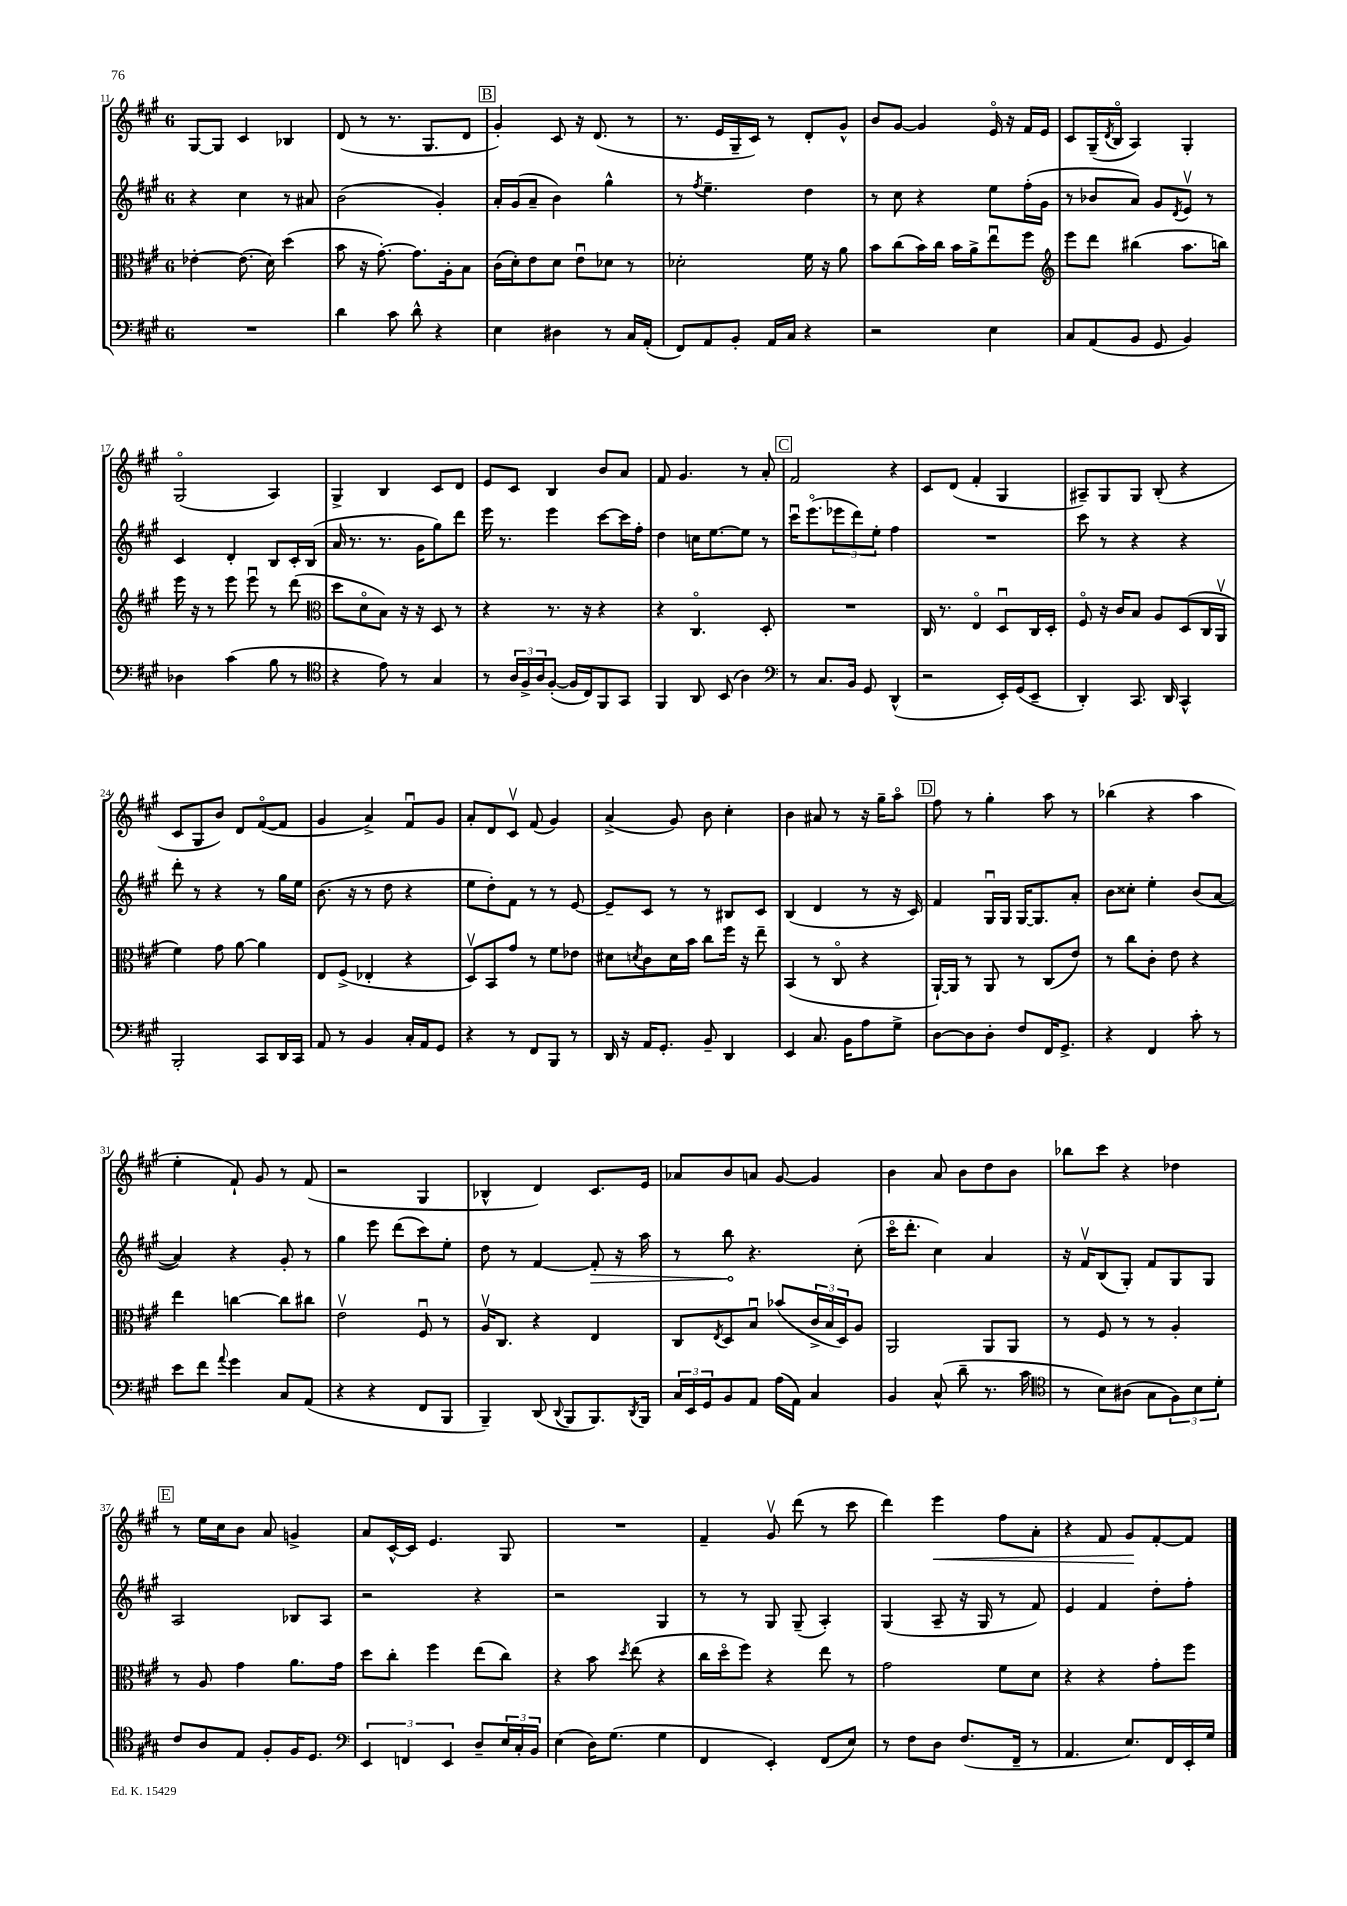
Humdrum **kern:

**kern	**kern	**kern	**dynam	**kern	**dynam
*part4	*part3	*part2	*part2	*part1	*part1
*staff4	*staff3	*staff2	*staff2	*staff1	*staff1
*clefF4	*clefC3	*clefG2	*	*clefG2	*
*k[f#c#g#]	*k[f#c#g#]	*k[f#c#g#]	*	*k[f#c#g#]	*
*M6/8	*M6/8	*M6/8	*	*M6/8	*
=11	=11	=11	=11	=11	=11
2.r	[4e-X'\	4r	.	[8G#/L	.
.	.	.	.	8G#/J]	.
.	(8.e-\]	4cc#\	.	4c#/	.
.	16d\)	.	.	.	.
.	(4dd\	8r	.	4B-X/	.
.	.	8a#X/	.	.	.
=12	=12	=12	=12	=12	=12
4d\	8b\	(2b\	.	(8d/	.
.	16r	.	.	8r	.
.	[8.g#'\)	.	.	.	.
8c#\	.	.	.	8.r	.
8d^^\	8.g#\L]	.	.	.	.
.	.	.	.	8.G#/L	.
4r	.	4g#'/)	.	.	.
.	16A'\k	.	.	.	.
.	8B\J	.	.	8d/J	.
!!LO:REH:place=s1:t=B
=13	=13	=13	=13	=13	=13
4E\	(16c#\LL	16a'/LL	.	4g#'/)	.
.	16d'\J)	(16g#/J	.	.	.
.	8e\	8a~/J	.	.	.
4D#X\	8d\J	4b\)	.	8c#/	.
.	8eu\L	.	.	16r	.
.	.	.	.	(8.d/	.
8r	8d-X\J	4gg#^^\	.	.	.
16C#/LL	8r	.	.	8r	.
(16AA'/JJ	.	.	.	.	.
=14	=14	=14	=14	=14	=14
8FF#/L)	2d-X'\	8r	.	8.r	.
.	.	8qff#/	.	.	.
8AA/	.	4.ee~\	.	.	.
.	.	.	.	16e/LL	.
8BB'/J	.	.	.	16G#~/	.
.	.	.	.	16c#/JJ)	.
16AA/LL	.	.	.	8r	.
16C#/JJ	.	.	.	.	.
4r	16f#\	4dd\	.	8d'/L	.
.	16r	.	.	.	.
.	8a\	.	.	8g#^^/J	.
=15	=15	=15	=15	=15	=15
2r	8b\L	8r	.	8b/L	.
.	(8cc#\	8cc#\	.	[8g#/J	.
.	16b\L)	4r	.	4g#/]	.
.	16cc#\JJ	.	.	.	.
.	16b\LL	.	.	.	.
.	16a^\J	.	.	.	.
4E\	8eeu\	8ee\L	.	16e/	.
.	.	.	.	16r	.
.	8ff#\J	(16ff#'\L	.	16f#/LL	.
.	.	16g#\JJ	.	16e/JJ	.
=16	=16	=16	=16	=16	=16
*	*clefG2	*	*	*	*
8C#/L	8eee\L	8r	.	8c#/L	.
(8AA/	8ddd\J	8b-X/L	.	(16G#~/L	.
.	.	.	.	8qd/	.
.	.	.	.	16B/JJ	.
8BB/J	(4bb#X\	8a/J)	.	4A/)	.
8GG#/	.	8g#/L	.	.	.
.	.	8qd/	.	.	.
4BB/)	8.aa\L	8ev/J	.	4G#'/	.
.	.	8r	.	.	.
.	16bbn\Jk)	.	.	.	.
!!LO:LB:g=z
=17	=17	=17	=17	=17	=17
4D-X\	16eee\	4c#/	.	(2G#/	.
.	16r	.	.	.	.
.	8r	.	.	.	.
(4c#\	8eee\	4d'/	.	.	.
.	8eeeu\	.	.	.	.
8B\	8r	8B/L	.	4A/)	.
8r	(8ddd\	16c#'/L	.	.	.
.	.	(16B/JJ	.	.	.
=18	=18	=18	=18	=18	=18
*clefC4	*clefC3	*	*	*	*
4r	8dd\L	16a/	.	4G#^/	.
.	.	8.r	.	.	.
.	8d\	.	.	.	.
8e\)	8B\J)	8.r	.	4B/	.
8r	16r	.	.	.	.
.	16r	16g#\KL	.	.	.
4G#/	8D/	8gg#\)	.	8c#/L	.
.	8r	8ddd\J	.	8d/J	.
=19	=19	=19	=19	=19	=19
8r	4r	16eee\	.	8e/L	.
.	.	8.r	.	.	.
24A/LL	.	.	.	8c#/J	.
24F#^/	.	.	.	.	.
24A/J	.	.	.	.	.
([8F#'/J	8.r	4eee\	.	4B/	.
16F#/LL]	.	.	.	.	.
16C#/J)	16r	.	.	.	.
8FF#/	4r	[8ccc#\L	.	8b/L	.
8GG#/J	.	16ccc#\L]	.	8a/J	.
.	.	16ff#'\JJ	.	.	.
=20	=20	=20	=20	=20	=20
4FF#/	4r	4dd\	.	8f#/	.
.	.	.	.	4.g#/	.
8AA/	4.C#/	16ccn\KL	.	.	.
.	.	[8.ee\	.	.	.
(8BB/	.	.	.	.	.
4A\)	.	8ee\J]	.	8r	.
.	8D'/	8r	.	8a'/	.
!!LO:REH:place=s1:t=C
=21	=21	=21	=21	=21	=21
*clefF4	*	*	*	*	*
8r	2.r	16ccc#u\KL	.	2f#/	.
.	.	(8.eee\	.	.	.
8.C#/L	.	.	.	.	.
.	.	12eee-X\	.	.	.
16BB/Jk	.	.	.	.	.
.	.	12ddd\)	.	.	.
8GG#/	.	.	.	.	.
.	.	12ee'\J	.	.	.
(4DD^^/	.	4ff#\	.	4r	.
=22	=22	=22	=22	=22	=22
2r	16C#/	2.r	.	8c#/L	.
.	8.r	.	.	.	.
.	.	.	.	(8d/J	.
.	4E/	.	.	4f#'/	.
16EE'/LL)	8Du/L	.	.	4G#/	.
(16GG#/J	.	.	.	.	.
8EE~/J	16C#/L	.	.	.	.
.	16D'/JJ	.	.	.	.
=23	=23	=23	=23	=23	=23
4DD'/)	8F#/	8ccc#\	.	8A#X~/L)	.
.	16r	8r	.	8G#/	.
.	16c#/KL	.	.	.	.
8.CC#/	8B/J	4r	.	8G#/J	.
.	8A/L	.	.	(8B'/	.
16DD/	.	.	.	.	.
4CC#^^/	(8D/	4r	.	4r	.
.	16C#/L	.	.	.	.
.	16AAv/JJ	.	.	.	.
!!LO:LB:g=z
=24	=24	=24	=24	=24	=24
2BBB'/	4f#\)	8ddd'\	.	8c#/L	.
.	.	8r	.	8G#/	.
.	8g#\	4r	.	8b/J)	.
.	[8a\	.	.	8d/L	.
8CC#/L	4a\]	8r	.	([8f#/	.
16DD/L	.	16gg#\LL	.	8f#/J]	.
16CC#/JJ	.	16ee\JJ	.	.	.
=25	=25	=25	=25	=25	=25
8AA/	8E/L	(8.b\	.	4g#/	.
8r	(8F#^/J	.	.	.	.
.	.	16r	.	.	.
4BB/	4E-X'/	8r	.	4a^/)	.
.	.	8dd\	.	.	.
16C#'/LL	4r	4r	.	8f#u/L	.
16AA/J	.	.	.	.	.
8GG#/J	.	.	.	8g#/J	.
=26	=26	=26	=26	=26	=26
4r	8Dv/L)	8ee\L	.	8a'/L	.
.	8BB/	8dd'\)	.	8d/	.
8r	8g#/J	8f#\J	.	8c#v/J	.
8FF#/L	8r	8r	.	(8f#/	.
8BBB/J	8f#\L	8r	.	4g#/)	.
8r	8e-X\J	[8e/	.	.	.
=27	=27	=27	=27	=27	=27
16DD/	8d#X\L	8e~/L]	.	(4a^/	.
16r	.	.	.	.	.
.	8qdn/	.	.	.	.
16AA/KL	8c#\	8c#/J	.	.	.
8.GG#'/J	.	.	.	.	.
.	16d\L	8r	.	8g#/)	.
.	16b\JJ	.	.	.	.
8BB~/	8cc#\L	8r	.	8b\	.
4DD/	16ff#\Jk	8B#X/L	.	4cc#'\	.
.	16r	.	.	.	.
.	8ee~\	8c#/J	.	.	.
=28	=28	=28	=28	=28	=28
4EE/	(4BB/	(4B/	.	4b\	.
8.C#/	8r	4d/	.	8a#X/	.
.	8C#/	.	.	8r	.
16BB\KL	.	.	.	.	.
8A\	4r	8r	.	16r	.
.	.	.	.	16gg#~\KL	.
8G#^\J	.	16r	.	8aa\J	.
.	.	16c#/)	.	.	.
!!LO:REH:place=s1:t=D
=29	=29	=29	=29	=29	=29
[8D\L	[16AA`/LL)	4f#/	.	8ff#\	.
.	16AA/JJ]	.	.	.	.
8D\]	8r	.	.	8r	.
8D'\J	8AA/	16G#u/LL	.	4gg#'\	.
.	.	16G#/JJ	.	.	.
8F#/L	8r	[16G#/KL	.	.	.
.	.	8.G#/]	.	.	.
16FF#/K	(8C#/L	.	.	8aa\	.
8.GG#^/J	.	.	.	.	.
.	8e/J)	8a'/J	.	8r	.
=30	=30	=30	=30	=30	=30
4r	8r	8b\L	.	(4bb-X\	.
.	8cc#\L	8cc##X'\J	.	.	.
4FF#/	8c#'\J	4ee'\	.	4r	.
.	8e\	.	.	.	.
8c#'\	4r	(8b/L	.	4aa\	.
8r	.	[8a/J	.	.	.
!!LO:LB:g=z
=31	=31	=31	=31	=31	=31
8e\L	4ee\	4a/])	.	4ee'\	.
8f#\J	.	.	.	.	.
8qqa/	.	.	.	.	.
4g#\	[4ccn\	4r	.	8f#`/)	.
.	.	.	.	8g#/	.
8C#/L	8cc\L]	8g#'/	.	8r	.
(8AA/J	8cc#X\J	8r	.	(8f#/	.
=32	=32	=32	=32	=32	=32
4r	2ev\	4gg#\	.	2r	.
4r	.	8eee\	.	.	.
.	.	(8ddd\L	.	.	.
8FF#/L	8F#u/	8ccc#\)	.	4G#/	.
8BBB/J	8r	8ee'\J	.	.	.
=33	=33	=33	=33	=33	=33
4BBB~/)	16Av/KL	8dd\	.	4B-X^^/	.
.	8.C#/J	.	.	.	.
.	.	8r	.	.	.
(8DD/	4r	[4f#/	.	4d/)	.
8qqDD/	.	.	.	.	.
8BBB/L	.	.	.	.	.
!	!	!	!LO:HP:b	!	!
8.BBB/)	4E/	8f#'/]	>	8.c#/L	.
.	.	16r	.	.	.
8qDD/	.	.	.	.	.
16BBB/Jk	.	16aa\	.	16e/Jk	.
=34	=34	=34	=34	=34	=34
24C#/LL	8C#/L	8r	.	8a-X/L	.
24EE/	.	.	.	.	.
24GG#/J	.	.	.	.	.
.	8qE/	.	.	.	.
8BB/	8D/	8bb\	.	8b/	.
8AA/J	8Bu/J	4.r	]	8an/J	.
(16A\LL	(8b-X/L	.	.	[8g#/	.
16AA\JJ)	.	.	.	.	.
4C#/	24c#^/L	.	.	4g#/]	.
.	24B/	.	.	.	.
.	24D/J)	.	.	.	.
.	8A/J	(8cc#'\	.	.	.
=35	=35	=35	=35	=35	=35
4BB/	2AA/	16ccc#\KL	.	4b\	.
.	.	8.ddd'\J	.	.	.
(8C#^^/	.	4cc#\)	.	8a/	.
8d~\	.	.	.	8b\L	.
8.r	8AA/L	4a/	.	8dd\	.
.	8AA/J	.	.	8b\J	.
16c#\	.	.	.	.	.
=36	=36	=36	=36	=36	=36
*clefC4	*	*	*	*	*
8r	8r	16r	.	8bb-X\L	.
.	.	16f#v/KL	.	.	.
8B\L)	8F#/	(8B/	.	8ccc#\J	.
(8A#X\J	8r	8G#'/J)	.	4r	.
8G#\L	8r	8f#/L	.	.	.
12F#\)	4A'/	8G#/	.	4dd-X\	.
12B\	.	.	.	.	.
.	.	8G#/J	.	.	.
12d'\J	.	.	.	.	.
!!LO:LB:g=z
!!LO:REH:place=s1:t=E
=37	=37	=37	=37	=37	=37
8c#/L	8r	2A/	.	8r	.
8A/	8A/	.	.	16ee\LL	.
.	.	.	.	16cc#\J	.
8E/J	4g#\	.	.	8b\J	.
8F#'/L	.	.	.	8a/	.
16F#/K	8.a\L	8B-X/L	.	4gn^/	.
8.D/J	.	.	.	.	.
.	.	8A/J	.	.	.
.	16g#\Jk	.	.	.	.
=38	=38	=38	=38	=38	=38
*clefF4	*	*	*	*	*
6EE/	8dd\L	2r	.	8a/L	.
.	8cc#'\J	.	.	[16c#^^/L	.
6FFn/	.	.	.	.	.
.	.	.	.	16c#/JJ]	.
.	4ff#\	.	.	4.e/	.
6EE/	.	.	.	.	.
8D~/L	(8ee\L	4r	.	.	.
24E/L	8cc#\J)	.	.	8G#/	.
24C#'/	.	.	.	.	.
24BB/JJ	.	.	.	.	.
=39	=39	=39	=39	=39	=39
(4E\	4r	2r	.	2.r	.
16D\KL)	8b\	.	.	.	.
(8.G#\J	.	.	.	.	.
.	8qdd/	.	.	.	.
.	(8ee\	.	.	.	.
4G#\	4r	4G#/	.	.	.
=40	=40	=40	=40	=40	=40
4FF#/	16cc#\LL	8r	.	4f#~/	.
.	16dd\J	.	.	.	.
.	8ff#\J)	8r	.	.	.
4EE'/)	4r	8G#/	.	8g#v/	.
.	.	(8G#~/	.	(8ddd\	.
(8FF#/L	8ee\	4A'/)	.	8r	.
8E/J)	8r	.	.	8ccc#\	.
=41	=41	=41	=41	=41	=41
8r	2g#\	(4G#/	.	4ddd\)	.
8F#\L	.	.	.	.	.
!	!	!	!	!	!LO:HP:b
8D\J	.	8A~/	.	4eee\	<
(8.F#/L	.	16r	.	.	.
.	.	16G#/	.	.	.
.	8f#\L	8r	.	8ff#\L	.
16FF#~/Jk	.	.	.	.	.
8r	8d\J	8f#/)	.	8a'\J	.
=42	=42	=42	=42	=42	=42
4.AA/	4r	4e/	.	4r	.
.	4r	4f#/	.	8f#/	.
8.E/L)	.	.	.	8g#/L	.
.	8g#'\L	8dd'\L	.	[8f#'/	[
16FF#/L	.	.	.	.	.
16EE'/	8ff#\J	8ff#'\J	.	8f#/J]	.
16G#/JJ	.	.	.	.	.
==	==	==	==	==	==
*-	*-	*-	*-	*-	*-
